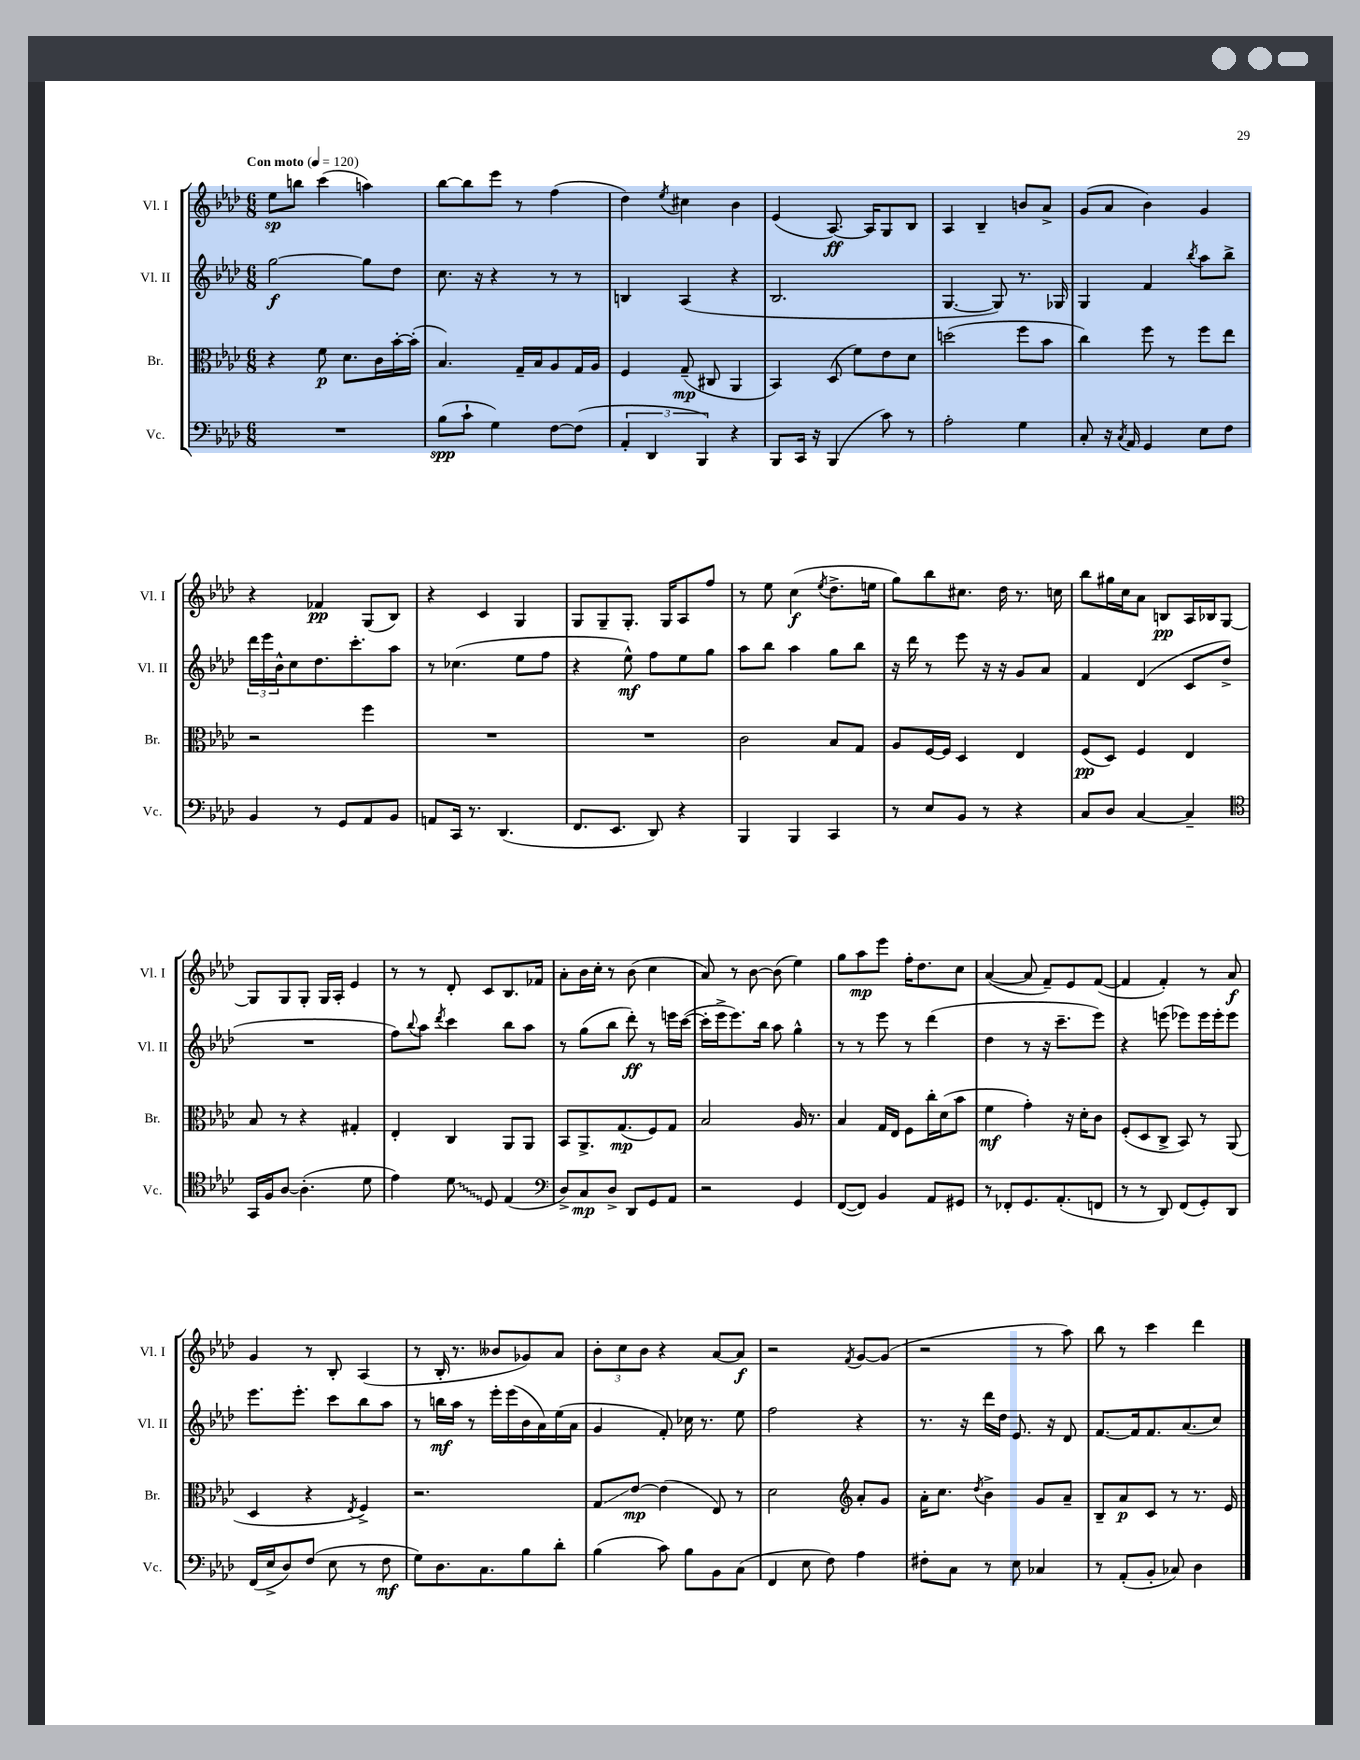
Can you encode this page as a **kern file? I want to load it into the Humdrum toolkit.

**kern	**kern	**kern	**kern
*staff4	*staff3	*staff2	*staff1
*clefF4	*clefC3	*clefG2	*clefG2
*k[b-e-a-d-]	*k[b-e-a-d-]	*k[b-e-a-d-]	*k[b-e-a-d-]
*M6/8	*M6/8	*M6/8	*M6/8
*MM120	*MM120	*MM120	*MM120
2.r	4r	[2gg	8ee-
.	.	.	8bb
.	8f	.	(4ccc
.	8.d-	.	.
.	.	8gg]	4aa)
.	16c	.	.
.	[16b-'	8dd-	.
.	(16b-']	.	.
=	=	=	=
(8B-	4.B-)	8.cc	[8bb-
8c`	.	.	8bb-]
.	.	16r	.
4G)	.	4r	8eee-
.	16G~	.	8r
.	16B-	.	.
[8F	8A-	8r	(4ff
(8F]	16G	8r	.
.	16A-	.	.
=	=	=	=
6AA-'	4F	4B	4dd-)
6DD-	.	.	.
.	.	.	8qee-
.	(8G~	(4A-	4cc#
6BBB-)	.	.	.
.	8C#	.	.
4r	4AA-	4r	4b-
=	=	=	=
8BBB-	4BB-)	2.B-	(4e-
16CC	.	.	.
16r	.	.	.
(4BBB-	(8D-	.	[8.A-)
.	8f)	.	.
.	.	.	16A-]
8c)	8e-	.	8G
8r	8d-	.	8B-
=	=	=	=
2A-'	(2dd	[4.G	4A-
.	.	.	4B-~
.	.	8G])	.
4G	8ff	8.r	8b
.	8b-	.	8a-^
.	.	16G-	.
=	=	=	=
8C'	4cc)	4G	(8g
16r	.	.	8a-
8qC	.	.	.
16AA-	.	.	.
4GG	8ff	4f	4b-)
.	8r	.	.
.	.	8qbb-	.
8E-	8ff	8aa-	4g
8F	8ee-	8bb-^	.
=	=	=	=
4BB-	2r	24ddd-	4r
.	.	24eee-	.
.	.	24b-^^	.
.	.	8cc	.
8r	.	8.dd-	4f-
8GG	.	.	.
.	.	8.ccc'	.
8AA-	4ff	.	(8G
8BB-	.	8aa-	8B-)
=	=	=	=
8AA	2.r	8r	4r
16CC	.	(4.cc-	.
8.r	.	.	.
.	.	.	4c
(4.DD-	.	.	.
.	.	8ee-	4G
.	.	8ff	.
=	=	=	=
8.FF	2.r	4r	8G
.	.	.	8G~
8.EE-	.	.	.
.	.	8ee-^^)	8.G'
8DD-)	.	8ff	.
.	.	.	16G
4r	.	8ee-	8A-
.	.	8gg	8ff
=	=	=	=
4BBB-	2c	8aa-	8r
.	.	8bb-	8ee-
4BBB-	.	4aa-	(4cc
.	.	.	8qee-
4CC	8B-	8gg	8.dd-^
.	8G	8bb-	.
.	.	.	16ee
=	=	=	=
8r	8A-	16r	8gg)
.	.	16ddd-	.
8E-	[16F	8r	8bb-
.	16F]	.	.
8BB-	4D-	8eee-	8.cc#
8r	.	16r	.
.	.	16r	16dd-
4r	4E-	8g	8.r
.	.	8a-	.
.	.	.	16cc
=	=	=	=
8C	(8F	4f	8bb-
8D-	8D-)	.	16gg#
.	.	.	16cc
[4C	4F	(4d-	8a-
.	.	.	8B
4C~]	4E-	8c	16A-
.	.	.	16B-
.	.	8dd-^	[8G
=	=	=	=
*clefC4	*	*	*
16GG	8B-	2.r	8G]
16F	.	.	.
[8A-	8r	.	8G
(4.A-']	4r	.	8G'
.	.	.	16G
.	.	.	16A-'
.	4G#'	.	4e-
8d-	.	.	.
=	=	=	=
4e-)	4E-'	8ff)	8r
.	.	8qqbb-	.
.	.	8aa-	8r
.	.	8qddd-	.
8d-	4C	4ccc	8d-'
8D-	.	.	8c
(4E-	8AA-	8bb-	8.B-
.	8AA-	8aa-	.
.	.	.	16f-
=	=	=	=
*clefF4	*	*	*
8D-^)	8BB-	8r	8a-'
8C	8.AA-^	(8gg	16b-
.	.	.	16cc'
8D-^	.	8bb-	8r
.	(8.G	.	.
8DD-	.	8ddd-')	(8b-
8GG	8F)	8r	4cc
8AA-	8G	16eee	.
.	.	([16ccc	.
=	=	=	=
2r	2B-	16ccc']	8a-)
.	.	16eee-^	.
.	.	8.eee-)	8r
.	.	.	[8b-
.	.	16bb-	.
.	.	8aa-	(8b-]
4GG	16A-	4gg^^	4ee-)
.	8.r	.	.
=	=	=	=
([8FF	4B-	8r	8gg
8FF])	.	8r	8aa-
4BB-	16G	8eee-	8eee-
.	16E-	.	.
.	8F	8r	16ff'
.	.	.	8.dd-
8AA-	16cc'	(4ddd-	.
.	(16d-	.	.
8GG#	8b-	.	8cc
=	=	=	=
8r	4f	4dd-	([4a-
8FF-'	.	.	.
8.GG	4g')	8r	8a-]
.	.	16r	8f~)
(8.AA-'	.	8.ccc~	.
.	16r	.	8e-
.	16d-'	.	.
8FF	8c	8eee-)	([8f
=	=	=	=
8r	(8F'	4r	4f]
8r	8D-	.	.
8DD-)	8C^	(8eee	4f')
(8FF	8BB-)	8eee-)	.
8GG')	8r	16eee-	8r
.	.	16eee-'	.
8DD-	(8AA-	8eee-	8a-
=	=	=	=
(16FF	4D-	8.eee-	4g
16E-^	.	.	.
8D-)	.	.	.
.	.	8.eee-'	.
(8F	4r	.	8r
8E-	.	8ccc	8B-'
.	8qE-	.	.
8r	4F^)	8bb-	(4A-
8F	.	8aa-	.
=	=	=	=
8G)	2.r	8r	8r
8.D-	.	16bb	16B-'
.	.	16aa-	8.r
.	.	8r	.
8.C	.	.	.
.	.	16eee-'	8b--
.	.	(16eee-	.
8B-	.	16b-	8g-)
.	.	16a-)	.
8d-'	.	(16ee-	8a-
.	.	16a-	.
=	=	=	=
(4B-	8G	4g	12b-'
.	.	.	12cc
.	[8e-	.	.
.	.	.	12b-
8c)	(4e-]	8f')	4r
8B-	.	16cc-	.
.	.	8.r	.
8BB-	8E-)	.	[8a-
(8C	8r	8ee-	8a-]
=	=	=	=
4FF	2d-	2ff	2r
8E-	.	.	.
8F)	.	.	.
*	*clefG2	*	*
.	.	.	8qf
4A-	8a-'	4r	[8g
.	8g	.	(8g]
=	=	=	=
8F#'	16a-'	8.r	2r
.	8.cc	.	.
8C	.	.	.
.	.	16r	.
.	8qdd-	.	.
8r	4b-^	16ddd-	.
.	.	16dd-	.
8E-	.	8.e-	.
4C-	8g	.	8r
.	.	16r	.
.	8a-~	8d-	8aa-)
=	=	=	=
8r	8B-~	[8.f	8bb-
(8AA-'	8a-	.	8r
.	.	16f]	.
8BB-'	8c	8.f	4ccc
8C-)	8r	.	.
.	.	(8.a-	.
4D-	8.r	.	4ddd-
.	.	8cc)	.
.	16e-	.	.
==	==	==	==
*-	*-	*-	*-
